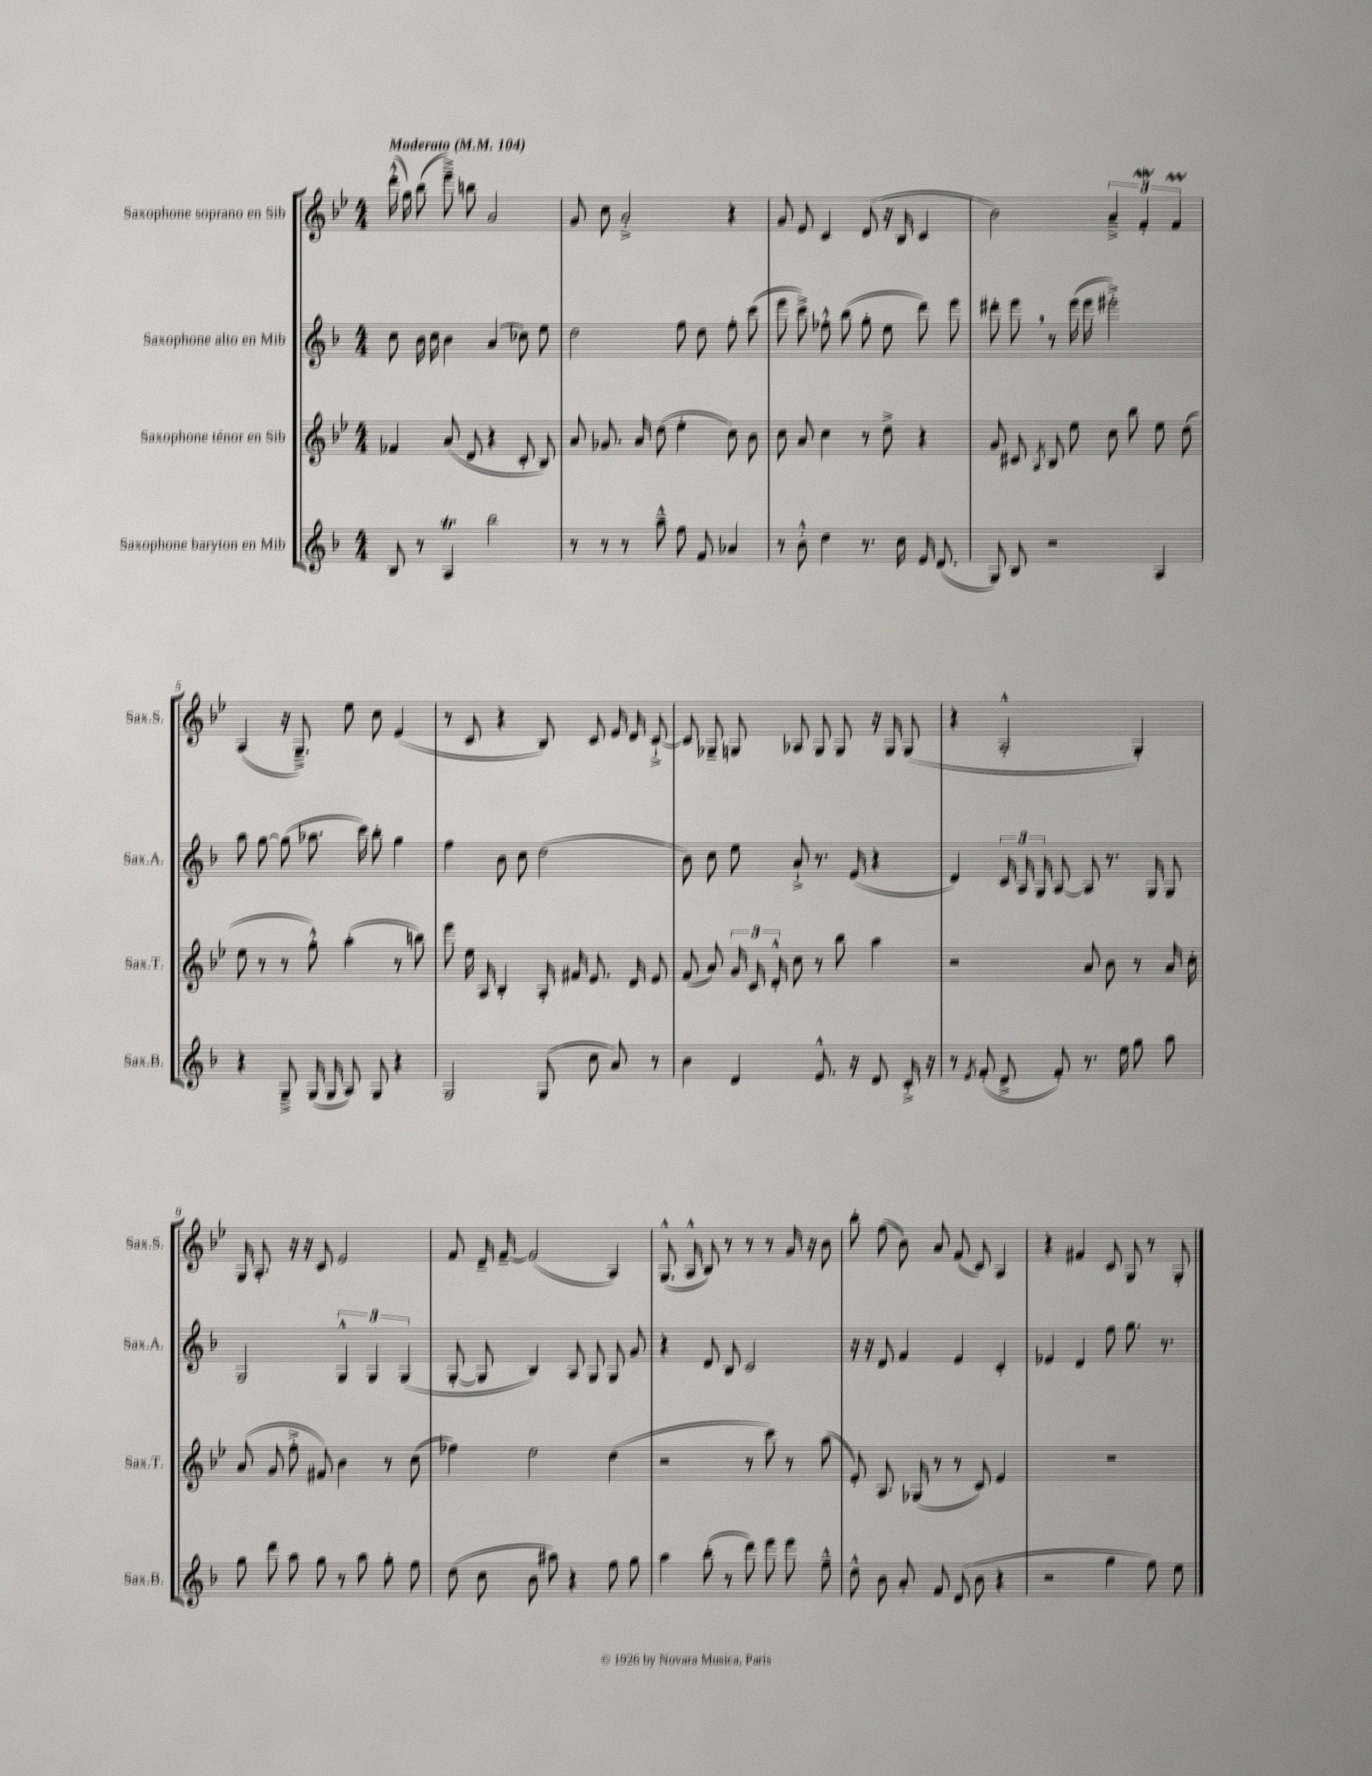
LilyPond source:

<<
\new StaffGroup <<
\new Staff = "s0" \with { instrumentName = "Saxophone soprano en Sib" shortInstrumentName = "Sax.S." } {
    \clef treble \key bes \major \numericTimeSignature \time 4/4 \tempo "Moderato" 4 = 104
    \autoBeamOff d'''16-.-^( g''16) bes''8( ees'''8--->) b''8 a'2 |
    g'8 c''8 a'2-.-> r4 |
    g'8 ees'8 c'4 d'8( r16 bes16 c'4 |
    bes'2) \tuplet 3/2 { a'4---> f'4-.\mordent f'4\prall } |
    a4( r16 g8.--->) ees''8 c''8 ees'4( |
    r8 c'8 r4 bes8) c'8 ees'16 d'16 c'8~-!-> |
    c'8 ges8-- g8 aes8 g8 g8 r16 g16 g8( |
    r4 a2-.-^ g4-.) |
    g16 a8.-. r16 r16 c'8 ees'2 |
    f'8 d'16-- f'16~-- f'2( a4) |
    g8.-^( a16-^ bes8) r8 r8 r8 g'16 r16 bes'8 |
    bes''8-. f''8( bes'8) a'8 f'8( c'8) a4 |
    r4 fis'4 c'8 g8 r8 g8-. \bar "|." |
}
\new Staff = "s1" \with { instrumentName = "Saxophone alto en Mib" shortInstrumentName = "Sax.A." } {
    \clef treble \key f \major \numericTimeSignature \time 4/4
    \autoBeamOff c''8 bes'16 c''16 bes'4 a'4( ces''8) e''8 |
    d''2 f''8 d''8 f''8-. c'''8( |
    e'''8 c'''8->) fes''8-.-^ bes''8( g''8-. e''8 d'''8) e'''8 |
    dis'''8-. e'''8 \breathe r8 e'''16( e'''16 eis'''2-.->) |
    a''8 g''8~ g''8( aes''8. c'''16) bes''8-. g''4 |
    f''4 bes'8 c''8 d''2( |
    bes'8) c''8 e''8 a'8-!-> r8. e'16( r4 |
    d'4) \tuplet 3/2 { c'16 a16 g16 } a8~ a8 r8. g16 g8 |
    g2 \tuplet 3/2 { g4-^ g4 g4( } |
    g8~-. g8 bes4) a8 g8 g8 g'8 |
    r4 d'8 bes8 c'2 |
    r16 r16 d'8 f'4 e'4 c'4-. |
    ees'4 d'4 f''8 g''8. r8. \bar "|." |
}
\new Staff = "s2" \with { instrumentName = "Saxophone ténor en Sib" shortInstrumentName = "Sax.T." } {
    \clef treble \key bes \major \numericTimeSignature \time 4/4
    \autoBeamOff fes'4 a'8( d'8 r4 c'8-. bes8) |
    a'8 ges'8. a'16 d''8( ees''4-. c''8) bes'8 |
    c''8 a'8 c''4 r8 d''8-> r4 |
    g'8 cis'8 \acciaccatura { a8 } bes8 ees''8 c''8 bes''8 ees''8 d''8( |
    ees''8 r8 r8 g''8-.-^) a''4-.( r8 b''8) |
    ees'''8 ees''16 a16 bes4-. a16-. fis'16 ees'8. d'16 ees'8 |
    f'8( a'8) \tuplet 3/2 { g'16 c'16 d'16-.-^ } c''8 r8 bes''8 a''4 |
    r2 a'8 bes'8 r8 a'16 c''16-. |
    a'8( g'8 f''8-.-> fis'8) bes'4 r8 c''8( |
    fes''4) ees''2 d''4( |
    r2 r8 c'''8) r8 a''8( |
    ees'8-.) a8. ges16( r8 r8 c'8) ees'4 |
    R1 \bar "|." |
}
\new Staff = "s3" \with { instrumentName = "Saxophone baryton en Mib" shortInstrumentName = "Sax.B." } {
    \clef treble \key f \major \numericTimeSignature \time 4/4
    \autoBeamOff bes8 r8 a4\trill bes''2 |
    r8 r8 r8 a''8---^ f''8 f'8 aes'4 |
    r8 bes'8-.-^ d''4 r8. c''16 e'16 d'8.( |
    g8) bes8 r2 a4 |
    r4 g8---> g16( g16 a8) g8 r4 |
    g2 g8( c''8 a'8) r8 |
    bes'4 d'4 e'8.-^ r16 d'8 c'16-.-> r16 |
    r8 \acciaccatura { e'8 } f'8-.( d'8-> f'8-.) r8. e''16 g''8 a''8 |
    g''8 d'''8 a''8 g''8 r8 a''8 g''8-. f''8 |
    d''8( c''8 bes'8 ais''8) r4 f''8 g''8 |
    a''4 bes''8-.( r8 d'''8) e'''8 e'''8 f''8---^ |
    d''8-^ bes'8 a'8-. f'8 d'8( bes'8 r4 |
    r2 g''4 f''8) e''8 \bar "|." |
}
>>
>>
